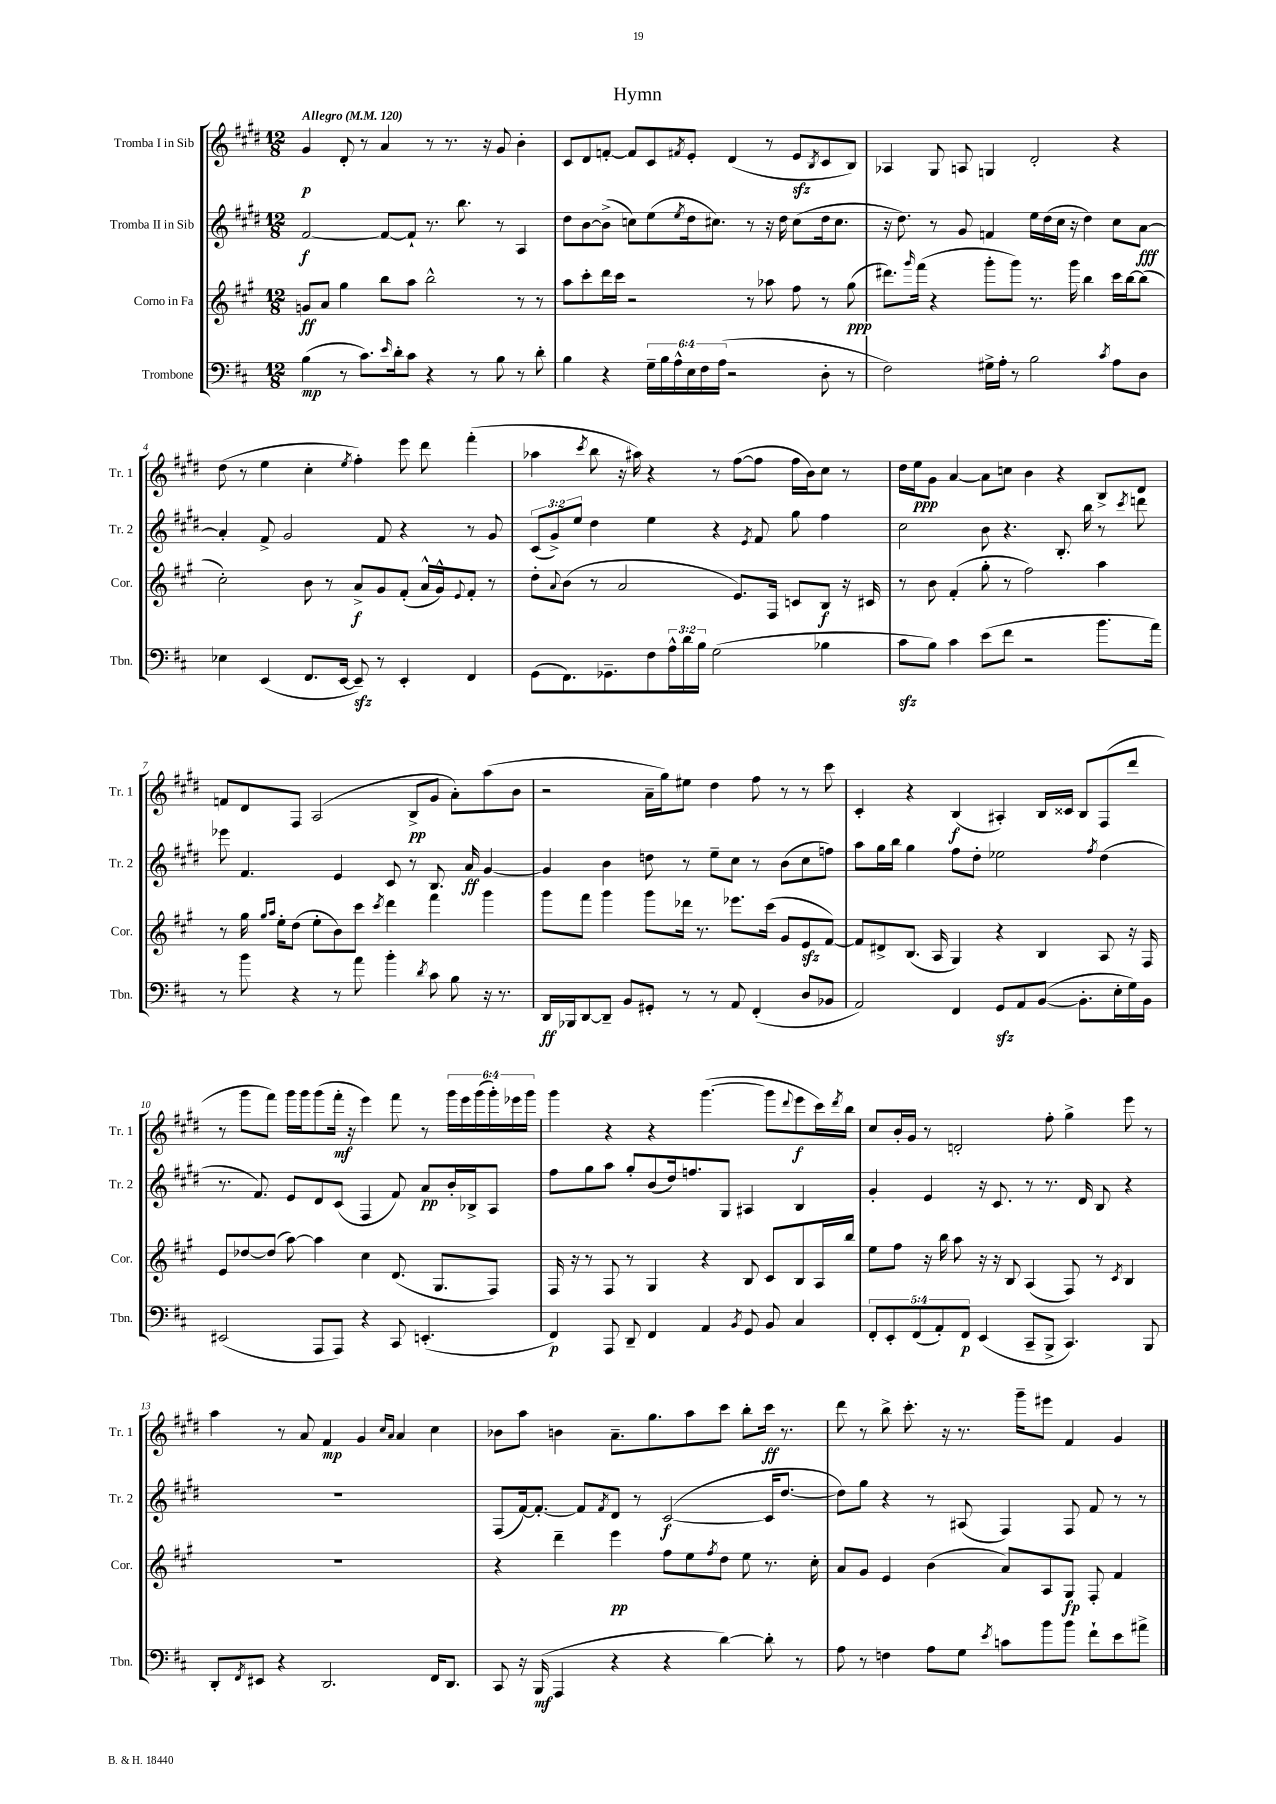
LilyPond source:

\header { title = "Hymn" }
<<
\new StaffGroup <<
\new Staff = "s0" \with { instrumentName = "Tromba I in Sib" shortInstrumentName = "Tr. 1" } {
    \clef treble \key e \major \numericTimeSignature \time 12/8 \override Staff.TupletNumber.text = #tuplet-number::calc-fraction-text \tempo "Allegro" 4 = 120
    gis'4\p dis'8-. r8 a'4 r8 r8. r16 gis'8 b'4-. |
    cis'8 dis'8 f'8~-. f'8 cis'8 \acciaccatura { fis'8 } e'8-. dis'4( r8 e'8\sfz \acciaccatura { b8 } cis'8 b8) |
    aes4 gis8 a8 g4 dis'2-. r4 |
    dis''8( r8 e''4 cis''4-. \acciaccatura { e''8 } fis''4-.) e'''8 dis'''8 fis'''4-.( |
    aes''4 \acciaccatura { cis'''8 } b''8 r16 ais''16) r4 r8 fis''8~( fis''8 fis''16 b'16) cis''8 r8 |
    dis''16 e''16\ppp gis'8 a'4~ a'8 c''8 b'4 r4 b8-> dis'8 |
    f'8 dis'8 fis8 a2( b8->\pp gis'8 a'8-.) a''8( b'8 |
    r2 a'16-- gis''16) eis''8 dis''4 fis''8 r8 r8 cis'''8 |
    cis'4-. r4 b4\f( ais4-.) b16 cisis'16 b8 fis8( dis'''8 |
    r8 gis'''8 fis'''8) gis'''16 gis'''16 gis'''8( fis'''16-.\mf r16 e'''4) fis'''8 r8 \tuplet 6/4 { gis'''16 e'''16 gis'''16( gis'''16-.) ees'''16 gis'''16 } |
    gis'''4 r4 r4 gis'''4.~( gis'''8 \appoggiatura { dis'''8 } e'''8\f cis'''16) \acciaccatura { dis'''8 } b''16 |
    cis''8 b'16-. gis'16 r8 d'2-. fis''8-. gis''4-> e'''8 r8 |
    a''4 r8 a'8 fis'4\mp gis'4 \grace { cis''16 a'16 } a'4 cis''4 |
    bes'8 a''8 b'4 a'8.-- gis''8. a''8 cis'''8 b''8-. cis'''16\ff r8. |
    dis'''8 r8 b''8-> cis'''8.-. r16 r8. gis'''16-- eis'''8 fis'4 gis'4 \bar "|." |
}
\new Staff = "s1" \with { instrumentName = "Tromba II in Sib" shortInstrumentName = "Tr. 2" } {
    \clef treble \key e \major \numericTimeSignature \time 12/8 \override Staff.TupletNumber.text = #tuplet-number::calc-fraction-text
    fis'2~\f fis'8~ fis'8-! r8. b''8. r8 a4 |
    dis''8 b'8~ b'8->( c''8) e''8( \acciaccatura { e''8 } dis''16 cis''8.) r8 r16 dis''16 cis''8( dis''16 cis''8. |
    r16 dis''8.) r8 gis'8 f'4 e''16 dis''16( cis''16 r16 dis''4) cis''8 a'8~\fff |
    a'4-. fis'8-> gis'2 fis'8 r4 r8 gis'8 |
    \tuplet 3/2 { cis'8( gis'8->) e''8 } dis''4 e''4 r4 \acciaccatura { e'8 } fis'8 gis''8 fis''4 |
    cis''2 b'8 r4. b8.-. b''16 r8 \acciaccatura { cis'''8 } d'''8 |
    ees'''8 fis'4. e'4 cis'8 r8 b8. a'16\ff gis'4~ |
    gis'4 b'4 d''8 r8 e''8-- cis''8 r8 b'8( cis''8 f''8) |
    a''8 gis''16 b''16 gis''4 fis''8 dis''8-. ees''2 \acciaccatura { fis''8 } dis''4( |
    r8. fis'8.) e'8 dis'8 cis'8( fis4 fis'8) a'8\pp b'16-. bes16-> a8 |
    fis''8 gis''8 a''8 gis''8-. b'8( dis''16) f''8. gis8 ais4 b4 |
    gis'4-. e'4 r16 cis'8. r8 r8. dis'16 b8 r4 |
    R1. |
    fis8( fis'16~) fis'8.~-. fis'8 \acciaccatura { fis'8 } dis'8 r8 cis'2~\f( cis'16 dis''8.~ |
    dis''8) gis''8 r4 r8 ais8( fis4) fis8 fis'8 r8 r8 \bar "|." |
}
\new Staff = "s2" \with { instrumentName = "Corno in Fa" shortInstrumentName = "Cor." } {
    \clef treble \key a \major \numericTimeSignature \time 12/8
    g'8\ff a'8 gis''4 b''8 a''8 b''2-^ r8 r8 |
    a''8 cis'''8-. d'''16 cis'''16 r2 r8 aes''8 fis''8 r8 gis''8\ppp( |
    dis'''8.) \grace { gis'''16 } fis'''16( r4 gis'''8-. gis'''8) r8. gis'''16 b''4 cis'''16 b''16~ b''8( |
    cis''2-.) b'8 r8 a'8->\f gis'8 fis'8-.( a'16-^ gis'16-^) \appoggiatura { e'8 } fis'8-. r8 |
    d''8-. \appoggiatura { a'8 } b'8( r8 a'2 e'8.) fis16 c'8 b8\f r16 cis'16 |
    r8 b'8 fis'4-.( gis''8-. r8 fis''2) a''4 |
    r8 gis''16 \grace { gis''16 a''16 } e''16-. d''8( e''8-. b'8) cis'''8 \acciaccatura { cis'''8 } d'''4 fis'''4 gis'''4 |
    gis'''8 fis'''8 gis'''4 gis'''8 des'''16 r8. ees'''8. cis'''16( gis'8 e'8\sfz fis'8~) |
    fis'8 dis'8-> b8.( a16 gis4) r4 b4 a8 r16 fis16 |
    e'8 des''8~ des''8( a''8~) a''4 cis''4 d'8.( gis8. fis8) |
    fis16 r16 r8 fis8 r8 gis4 r4 b8 cis'8 b8 a16 b''16 |
    e''8 fis''8 r16 b''16 a''8 r16 r16 b8 a4( fis8) r8 \acciaccatura { cis'8 } b4 |
    R1. |
    r4 d'''4-- e'''4\pp fis''8 e''8 \acciaccatura { fis''8 } d''8 e''8 r8. cis''16-. |
    a'8 gis'8 e'4 b'4( a'8) a8 gis8\fp fis8-. fis'4 \bar "|." |
}
\new Staff = "s3" \with { instrumentName = "Trombone" shortInstrumentName = "Tbn." } {
    \clef bass \key d \major \numericTimeSignature \time 12/8 \override Staff.TupletNumber.text = #tuplet-number::calc-fraction-text
    b4\mp( r8 cis'8.) \grace { e'16 } d'16-. cis'8 r4 r8 b8 r8 d'8-. |
    b4 r4 \tuplet 6/4 { g16-- b16 a16-^ e16 fis16 a16( } r2 d8-. r8 |
    fis2) gis16-> a16-. r8 b2 \acciaccatura { cis'8 } a8 d8 |
    ees4 e,4( fis,8. e,16~ e,8--\sfz) r8 e,4-. fis,4 |
    g,8( fis,8.) ges,8.-- fis8 \tuplet 3/2 { a16-^ d'16 b16 } g2( bes4 |
    cis'8\sfz b8) cis'4 e'8( fis'8 r2 b'8. a'16) |
    r8 b'8 r4 r8 a'8 b'4-. \acciaccatura { d'8 } cis'8 b8 r16 r8. |
    d,16\ff bes,,16 d,8~ d,8-- b,8 gis,8-. r8 r8 a,8 fis,4-.( d8 bes,8 |
    a,2) fis,4 g,8\sfz a,8 b,8~( b,8.-. e16-. g16) b,16 |
    eis,2( a,,8 a,,8) r4 cis,8 e,4.-.( |
    fis,4\p) a,,8 d,8-- fis,4 a,4 \acciaccatura { b,8 } g,8 b,8 cis4 |
    \tuplet 5/4 { fis,8-. e,8-. fis,8( a,8-.) fis,8\p } e,4( cis,8-- b,,8-> cis,4.) b,,8 |
    d,8-. \acciaccatura { fis,8 } eis,8 r4 d,2. fis,16 d,8. |
    cis,8 r16 b,,16\mf( a,,4 r4 r4 d'4~) d'8-. r8 |
    a8 r8 f4 a8 g8 \acciaccatura { e'8 } c'8 b'8 b'8 fis'8-! e'8 ais'8-> \bar "|." |
}
>>
>>
